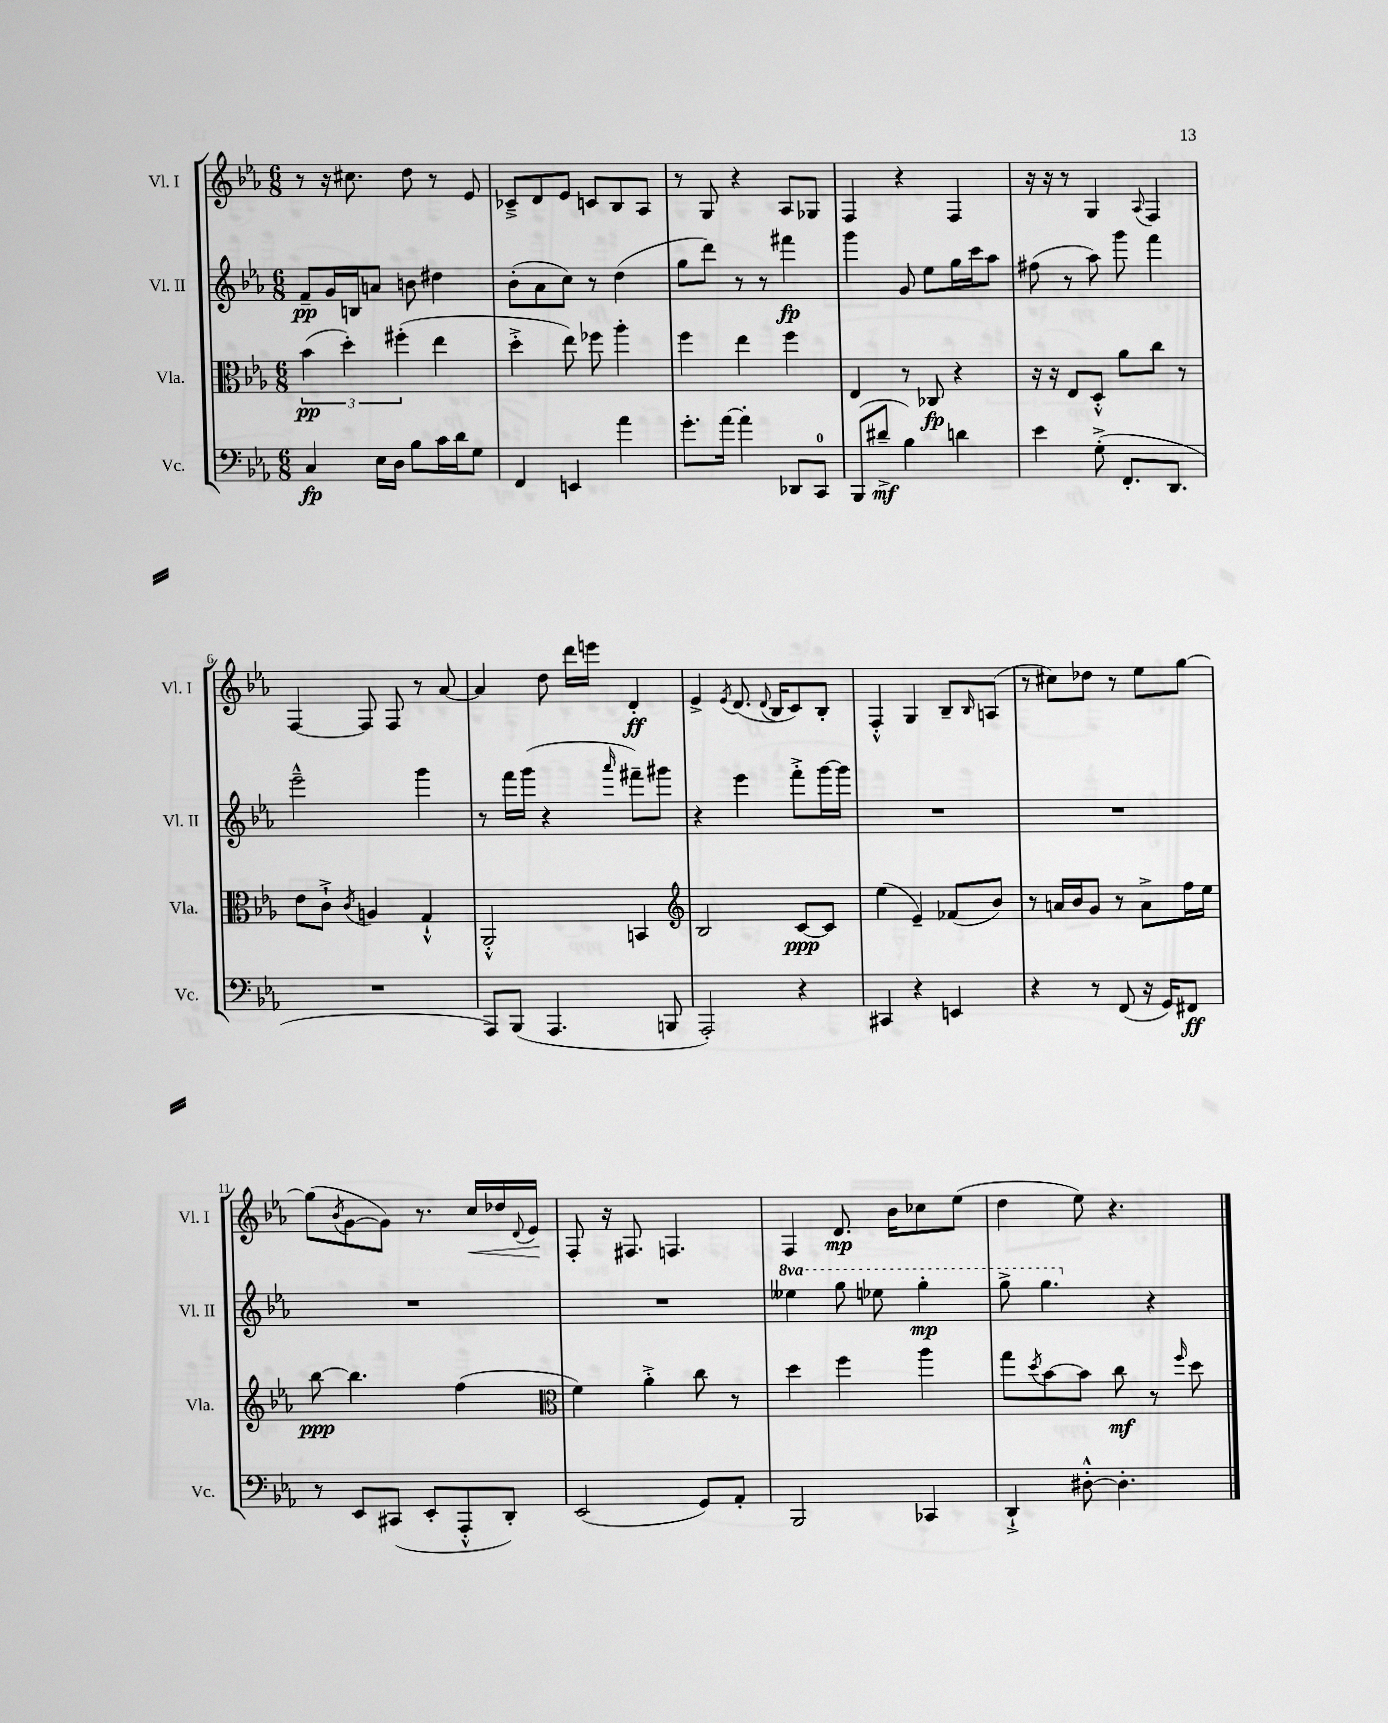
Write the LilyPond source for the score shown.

<<
\new StaffGroup <<
\new Staff = "s0" \with { instrumentName = "Vl. I" shortInstrumentName = "Vl. I" } {
    \clef treble \key ees \major \numericTimeSignature \time 6/8
    r8 r16 cis''8. d''8 r8 ees'8 |
    ces'8---> d'8 ees'8 c'8 bes8 aes8 |
    r8 g8 r4 aes8 ges8 |
    f4 r4 f4 |
    r16 r16 r8 g4 \appoggiatura { aes8 } f4 |
    f4~ f8 f8 r8 aes'8~ |
    aes'4 d''8 d'''16 e'''16 d'4-.\ff |
    ees'4-> \acciaccatura { ees'8 } d'8.( \appoggiatura { d'8 } bes16 c'8) bes8-. |
    f4-.-^ g4 bes8-- \grace { bes16 } a8( |
    r8 cis''8) des''8 r8 ees''8 g''8~ |
    g''8( \acciaccatura { bes'8 } g'8~ g'8) r8. c''16\< des''16 \appoggiatura { d'8 } ees'16\! |
    f8-. r16 fis8. f4. |
    f4 d'8.\mp bes'16 ces''8 ees''8( |
    d''4 ees''8) r4. \bar "|." |
}
\new Staff = "s1" \with { instrumentName = "Vl. II" shortInstrumentName = "Vl. II" } {
    \clef treble \key ees \major \numericTimeSignature \time 6/8 \set Staff.ottavationMarkups = #ottavation-simple-ordinals
    f'8--\pp g'16 b16 a'8 b'8 dis''4 |
    bes'8-.( aes'8 c''8) r8 d''4( |
    g''8 d'''8) r8 r8 fis'''4\fp |
    g'''4 g'8 ees''8 g''16 c'''16 aes''8 |
    fis''8( r8 aes''8) g'''8 f'''4 |
    ees'''2---^ g'''4 |
    r8 f'''16 g'''16( r4 \grace { aes'''16 } fis'''8--) gis'''8 |
    r4 ees'''4 f'''8-.-> g'''16~ g'''16 |
    R2. |
    R2. |
    R2. |
    R2. |
    \ottava #1 eeses'''4 g'''8 ees'''8 g'''4-.\mp |
    g'''8-> g'''4. \ottava #0 r4 \bar "|." |
}
\new Staff = "s2" \with { instrumentName = "Vla." shortInstrumentName = "Vla." } {
    \clef alto \key ees \major \numericTimeSignature \time 6/8
    \tuplet 3/2 { bes'4\pp( d''4-.) fis''4-.( } ees''4 |
    d''4-.-> ees''8) fes''8 aes''4-. |
    f''4 ees''4 f''4 |
    ees4 r8 ces8\fp r4 |
    r16 r16 ees8 d8-.-^ aes'8 c''8 r8 |
    ees'8 c'8-!-> \acciaccatura { c'8 } a4 g4-!-^ |
    aes,2-.-^ b,4 |
    \clef treble bes2 c'8~\ppp c'8 |
    ees''4( ees'4--) fes'8( bes'8) |
    r8 a'16 bes'16 g'8 r8 a'8-> f''16 ees''16 |
    bes''8~\ppp bes''4. f''4( |
    \clef alto f'4) aes'4-.-> c''8 r8 |
    d''4 f''4 aes''4 |
    g''8 \acciaccatura { d''8 } bes'8~ bes'8 c''8\mf r8 \grace { f''16 } d''8 \bar "|." |
}
\new Staff = "s3" \with { instrumentName = "Vc." shortInstrumentName = "Vc." } {
    \clef bass \key ees \major \numericTimeSignature \time 6/8
    c4\fp ees16 d16 bes8 c'16 d'16 g8 |
    f,4 e,4 aes'4 |
    g'8.-. aes'16~ aes'4-. des,8 c,8-0 |
    bes,,8( dis'8--->\mf bes4) d'4 |
    ees'4 g8-.->( f,8.-. d,8. |
    R2. |
    aes,,8) bes,,8( aes,,4. b,,8 |
    aes,,2-.) r4 |
    cis,4 r4 e,4 |
    r4 r8 f,8( r16 g,16) fis,8\ff |
    r8 ees,8 cis,8( ees,8-. aes,,8-.-^ d,8-.) |
    ees,2( g,8) aes,8-. |
    bes,,2 ces,4 |
    d,4-!-> dis8~-.-^ dis4.-. \bar "|." |
}
>>
>>
